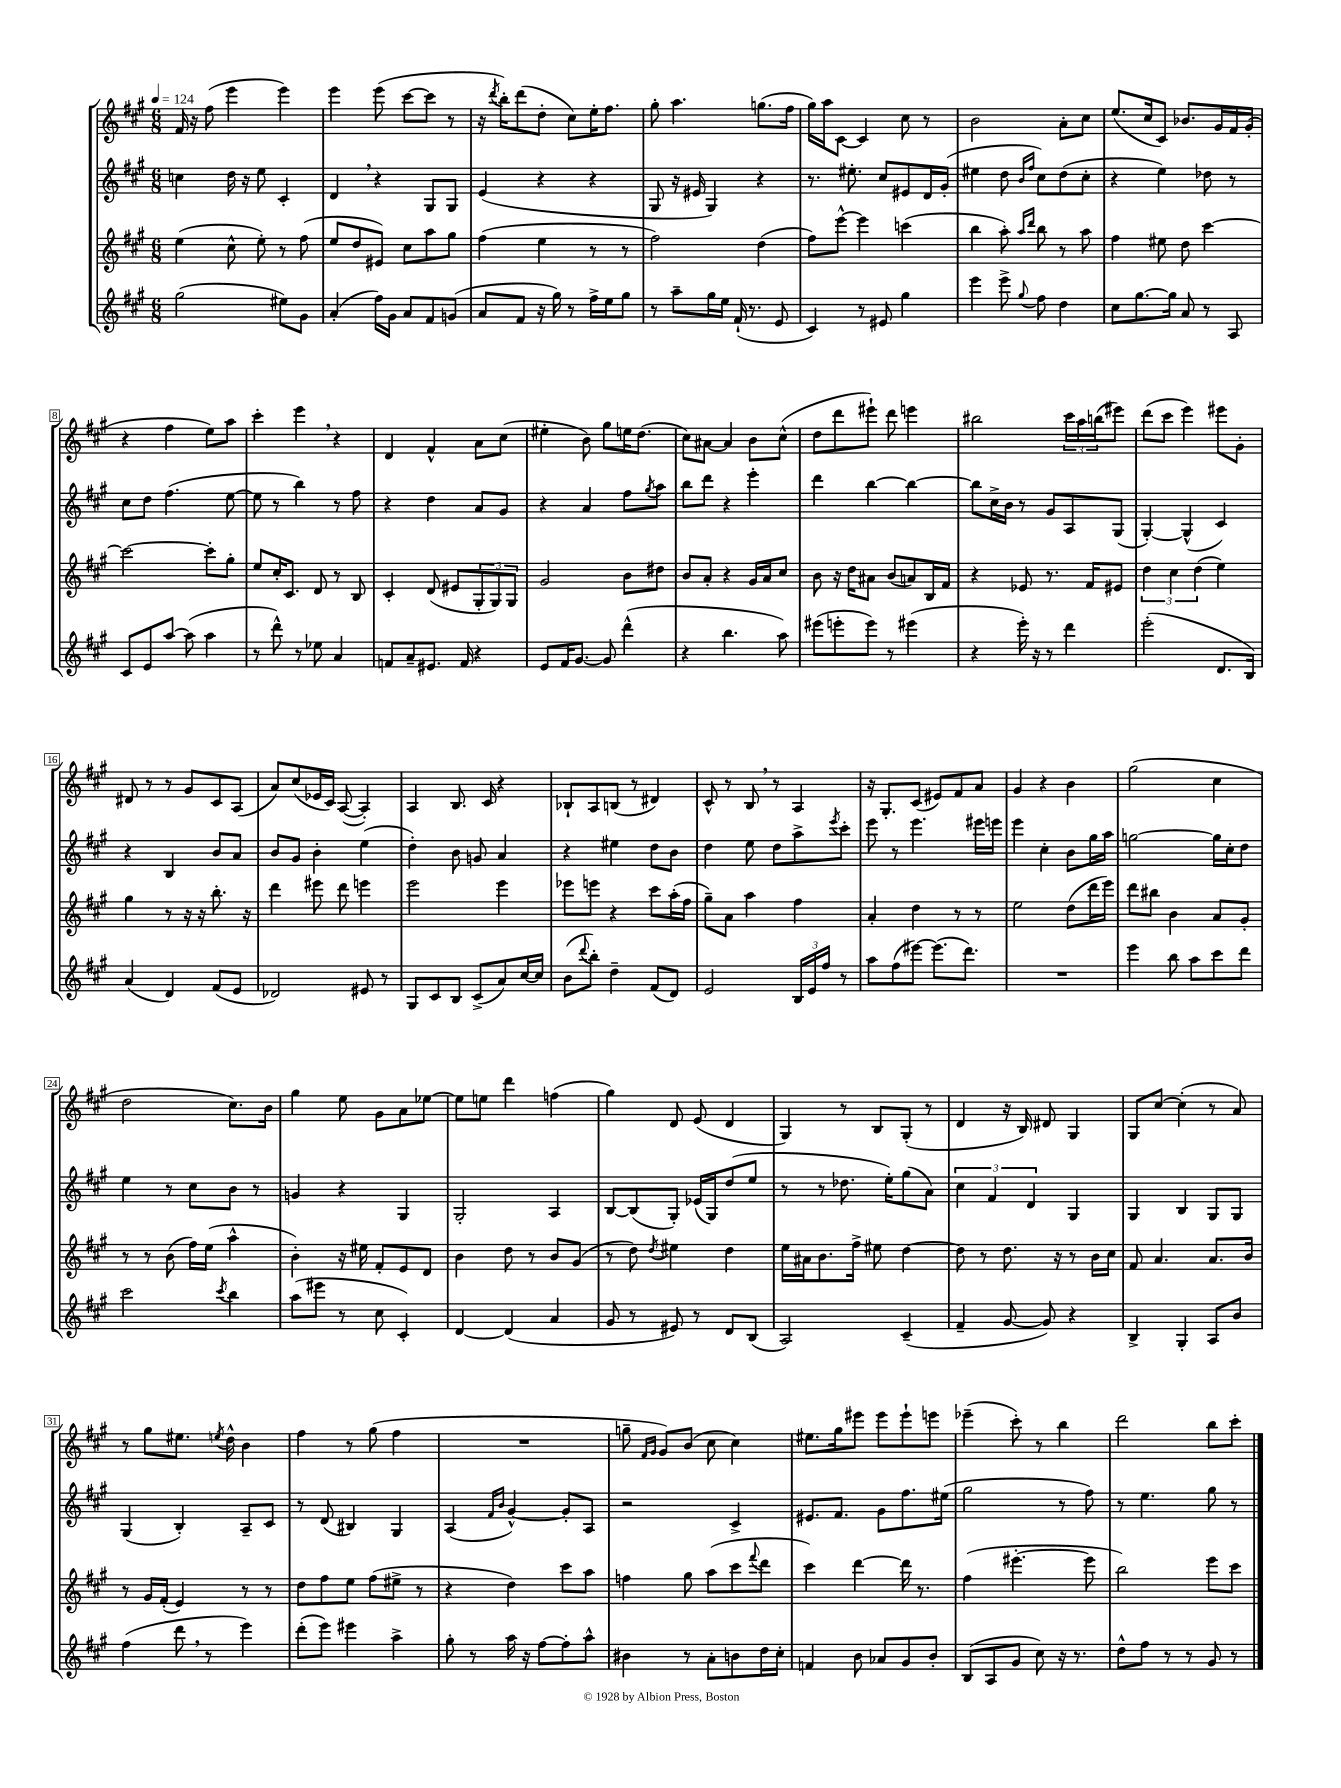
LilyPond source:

<<
\new StaffGroup <<
\new Staff = "s0" {
    \clef treble \key a \major \numericTimeSignature \time 6/8 \tempo 4 = 124
    fis'16 r16 fis''8( e'''4 e'''4) |
    e'''4 e'''8( cis'''8~ cis'''8 r8 |
    r16 \acciaccatura { d'''8 } b''16-.) d'''8( d''8-. cis''8) e''16-. fis''8. |
    gis''8-. a''4. g''8.( fis''16 |
    gis''16) a''16 cis'8~ cis'4 cis''8 r8 |
    b'2 a'8-. cis''8 |
    e''8.( cis''16 cis'8) bes'8. gis'16 fis'16 gis'16-.( |
    r4 fis''4 e''8) a''8 |
    cis'''4-. e'''4 \breathe r4 |
    d'4 fis'4-^ a'8 cis''8( |
    eis''4-. b'8) gis''8 e''16 d''8.( |
    cis''8) ais'8~ ais'4 b'8 cis''8-^( |
    d''8 d'''8 eis'''8-!) d'''8 e'''4 |
    bis''2 \tuplet 3/2 { cis'''16 a''16 b''16( } eis'''8) |
    d'''8( cis'''8 e'''4) eis'''8 gis'8-. |
    dis'8 r8 r8 gis'8 cis'8 a8( |
    a'8) cis''8( ees'16 cis'16) a8~( a4-.) |
    a4 b8. cis'16 r4 |
    bes8-! a8 b8( r8 dis'4) |
    cis'8-^ r8 b8 \breathe r8 a4 |
    r16 gis8.-. cis'8( eis'8) fis'8 a'8 |
    gis'4 r4 b'4 |
    gis''2( cis''4 |
    d''2 cis''8.) b'16 |
    gis''4 e''8 gis'8 a'8 ees''8~ |
    ees''8 e''8 d'''4 f''4( |
    gis''4) d'8 e'8( d'4 |
    gis4) r8 b8 gis8-.( r8 |
    d'4 r16 b16) dis'8 gis4 |
    gis8 cis''8~ cis''4-.( r8 a'8) |
    r8 gis''8 eis''8. \acciaccatura { e''8 } d''16-^ b'4 |
    fis''4 r8 gis''8( fis''4 |
    R2. |
    g''8-- \grace { fis'16 gis'16 } gis'8) b'8( cis''8 cis''4) |
    eis''8. gis''16 eis'''8 eis'''8 eis'''8-! e'''8 |
    ees'''4--( cis'''8-.) r8 b''4 |
    d'''2 b''8 cis'''8-. \bar "|." |
}
\new Staff = "s1" {
    \clef treble \key a \major \numericTimeSignature \time 6/8
    c''4 d''16 r16 e''8 cis'4-. |
    d'4 \breathe r4 gis8 gis8 |
    e'4( r4 r4 |
    gis8 r16 eis'16 gis4) r4 |
    r8. eis''8.-. cis''8 eis'8 d'16 gis'16-.( |
    eis''4 d''8 \grace { b'16 fis''16 } cis''8) d''8( cis''8-. |
    r4 e''4) des''8 r8 |
    cis''8 d''8 fis''4.( e''8~ |
    e''8 r8 b''4) r8 fis''8 |
    r4 d''4 a'8 gis'8 |
    r4 a'4 fis''8 \acciaccatura { gis''8 } a''8 |
    b''8 d'''8 r4 e'''4-. |
    d'''4 b''4~ b''4~ |
    b''8 cis''16-> b'16 r8 gis'8 a8 gis8( |
    gis4~-.) gis4-^( cis'4) |
    r4 b4 b'8 a'8 |
    b'8 gis'8 b'4-. e''4( |
    d''4-.) b'8 g'8 a'4 |
    r4 eis''4 d''8 b'8 |
    d''4 e''8 d''8 a''8-> \acciaccatura { e'''8 } cis'''8-. |
    e'''8 r8 e'''4. eis'''16 e'''16 |
    e'''4 cis''4-. b'8 gis''16 a''16 |
    g''2~ g''16 cis''16-. d''8 |
    e''4 r8 cis''8 b'8 r8 |
    g'4 r4 gis4 |
    gis2-. a4 |
    b8~ b8( gis8-.) ees'16( gis16) d''8( e''8 |
    r8 r8 des''8. e''16-.) gis''8( a'8) |
    \tuplet 3/2 { cis''4 fis'4 d'4 } gis4 |
    gis4 b4 gis8 gis8 |
    gis4( b4-.) a8-- cis'8 |
    r8 d'8( bis4) gis4 |
    a4( \grace { fis'16 b'16 } gis'4~-^) gis'8-. a8 |
    r2 cis'4-> |
    eis'8. fis'8. gis'8 fis''8. eis''16( |
    gis''2 r8 fis''8) |
    r8 e''4. gis''8 r8 \bar "|." |
}
\new Staff = "s2" {
    \clef treble \key a \major \numericTimeSignature \time 6/8
    e''4( cis''8-^ e''8-.) r8 fis''8( |
    e''8 d''8 eis'8) cis''8 a''8 gis''8 |
    fis''4( e''4 r8 r8 |
    fis''2) d''4( |
    fis''8) e'''8~-^ e'''4 c'''4( |
    b''4 a''8-.) \grace { a''16 d'''16 } b''8 r8 a''8 |
    fis''4 eis''8 d''8 cis'''4~ |
    cis'''2~ cis'''8-. gis''8-. |
    e''8 cis''16-. cis'8. d'8 r8 b8 |
    cis'4-. d'8( eis'8 \tuplet 3/2 { gis8-. gis8) gis8 } |
    gis'2 b'8 dis''8 |
    b'8 a'8-. r4 gis'16 a'16 cis''8 |
    b'8 r16 d''16 ais'8 b'8( a'8) b16 fis'16 |
    r4 ees'8 r8. fis'16 eis'8 |
    \tuplet 3/2 { d''4 cis''4 d''4( } e''4) |
    gis''4 r8 r16 r16 b''8.-. r16 |
    d'''4 eis'''8 d'''8 e'''4 |
    e'''2 e'''4 |
    ees'''8 e'''8 r4 cis'''8 a''16-.( fis''16 |
    gis''8--) a'8 a''4 fis''4 |
    a'4-. d''4 r8 r8 |
    e''2 d''8( d'''16 e'''16) |
    d'''8 bis''8 b'4 a'8 gis'8-. |
    r8 r8 b'8( fis''16) e''16( a''4-^ |
    b'4-.) r16 eis''16 fis'8-. e'8 d'8 |
    b'4 d''8 r8 b'8 gis'8( |
    r8 d''8) \acciaccatura { d''8 } eis''4 d''4 |
    e''16 ais'16 b'8. fis''16-> eis''8 d''4~ |
    d''8 r8 d''8. r16 r8 b'16 cis''16 |
    fis'8 a'4. a'8. b'16 |
    r8 gis'16 fis'16-.( e'4) r8 r8 |
    d''8 fis''8 e''8 fis''8( eis''8-> r8 |
    r4 d''4) cis'''8 a''8 |
    f''4 gis''8 a''8( cis'''8 \appoggiatura { fis'''8 } d'''8 |
    cis'''4) d'''4~ d'''16 r8. |
    fis''4( eis'''4.~-. eis'''8 |
    b''2) e'''8 cis'''8 \bar "|." |
}
\new Staff = "s3" {
    \clef treble \key a \major \numericTimeSignature \time 6/8
    gis''2( eis''8) gis'8 |
    a'4-.( fis''16) gis'16 a'8 fis'8 g'8( |
    a'8 fis'8 r16 gis''16) r8 fis''16-> e''16 gis''8 |
    r8 a''8-- gis''16 e''16 fis'16-!( r8. e'8 |
    cis'4) r8 eis'8 gis''4 |
    e'''4 e'''8-> \appoggiatura { gis''8 } fis''8 d''4 |
    cis''8 gis''8.~ gis''16 a'8 r8 a8 |
    cis'8 e'8 a''8~ a''8( a''4 |
    r8 d'''8-^) r8 ees''8 a'4 |
    f'8 a'8-- eis'8. f'16 r4 |
    e'8 fis'16 gis'8.~ gis'8 d'''4-^( |
    r4 b''4. a''8) |
    eis'''8( e'''8-. e'''8) r8 eis'''4( |
    r4 e'''16-.) r16 r8 d'''4 |
    e'''2-.( d'8. b16) |
    a'4( d'4) fis'8( e'8 |
    des'2) eis'8 r8 |
    gis8 cis'8 b8 cis'8->( a'8) cis''16~ cis''16 |
    b'8( \appoggiatura { d'''8 } b''8-.) d''4-- fis'8( d'8) |
    e'2 \tuplet 3/2 { b16 e'16 fis''16 } r8 |
    a''8 fis''8( eis'''8~) eis'''8.( d'''8.) |
    R2. |
    e'''4 b''8 a''8 cis'''8 d'''8 |
    cis'''2 \acciaccatura { cis'''8 } b''4 |
    a''8( eis'''8 r8 cis''8 cis'4-.) |
    d'4~ d'4( a'4 |
    gis'8 r8 eis'8) r8 d'8 b8( |
    a2) cis'4--( |
    fis'4-- gis'8~ gis'8) r4 |
    b4-> gis4-. a8 b'8 |
    fis''4( d'''8 \breathe r8 e'''4) |
    d'''8-.( e'''8) eis'''4 a''4-> |
    gis''8-. r8 a''16 r16 fis''8~ fis''8-. a''8-^ |
    bis'4 r8 a'8-. b'8 d''16 cis''16-. |
    f'4 b'8 aes'8 gis'8 b'8-. |
    b8( a8 gis'8 cis''8) r16 r8. |
    d''8-^ fis''8 r8 r8 gis'8 r8 \bar "|." |
}
>>
>>
\layout { \context { \Score \override BarNumber.stencil = #(make-stencil-boxer 0.1 0.3 ly:text-interface::print) } }
